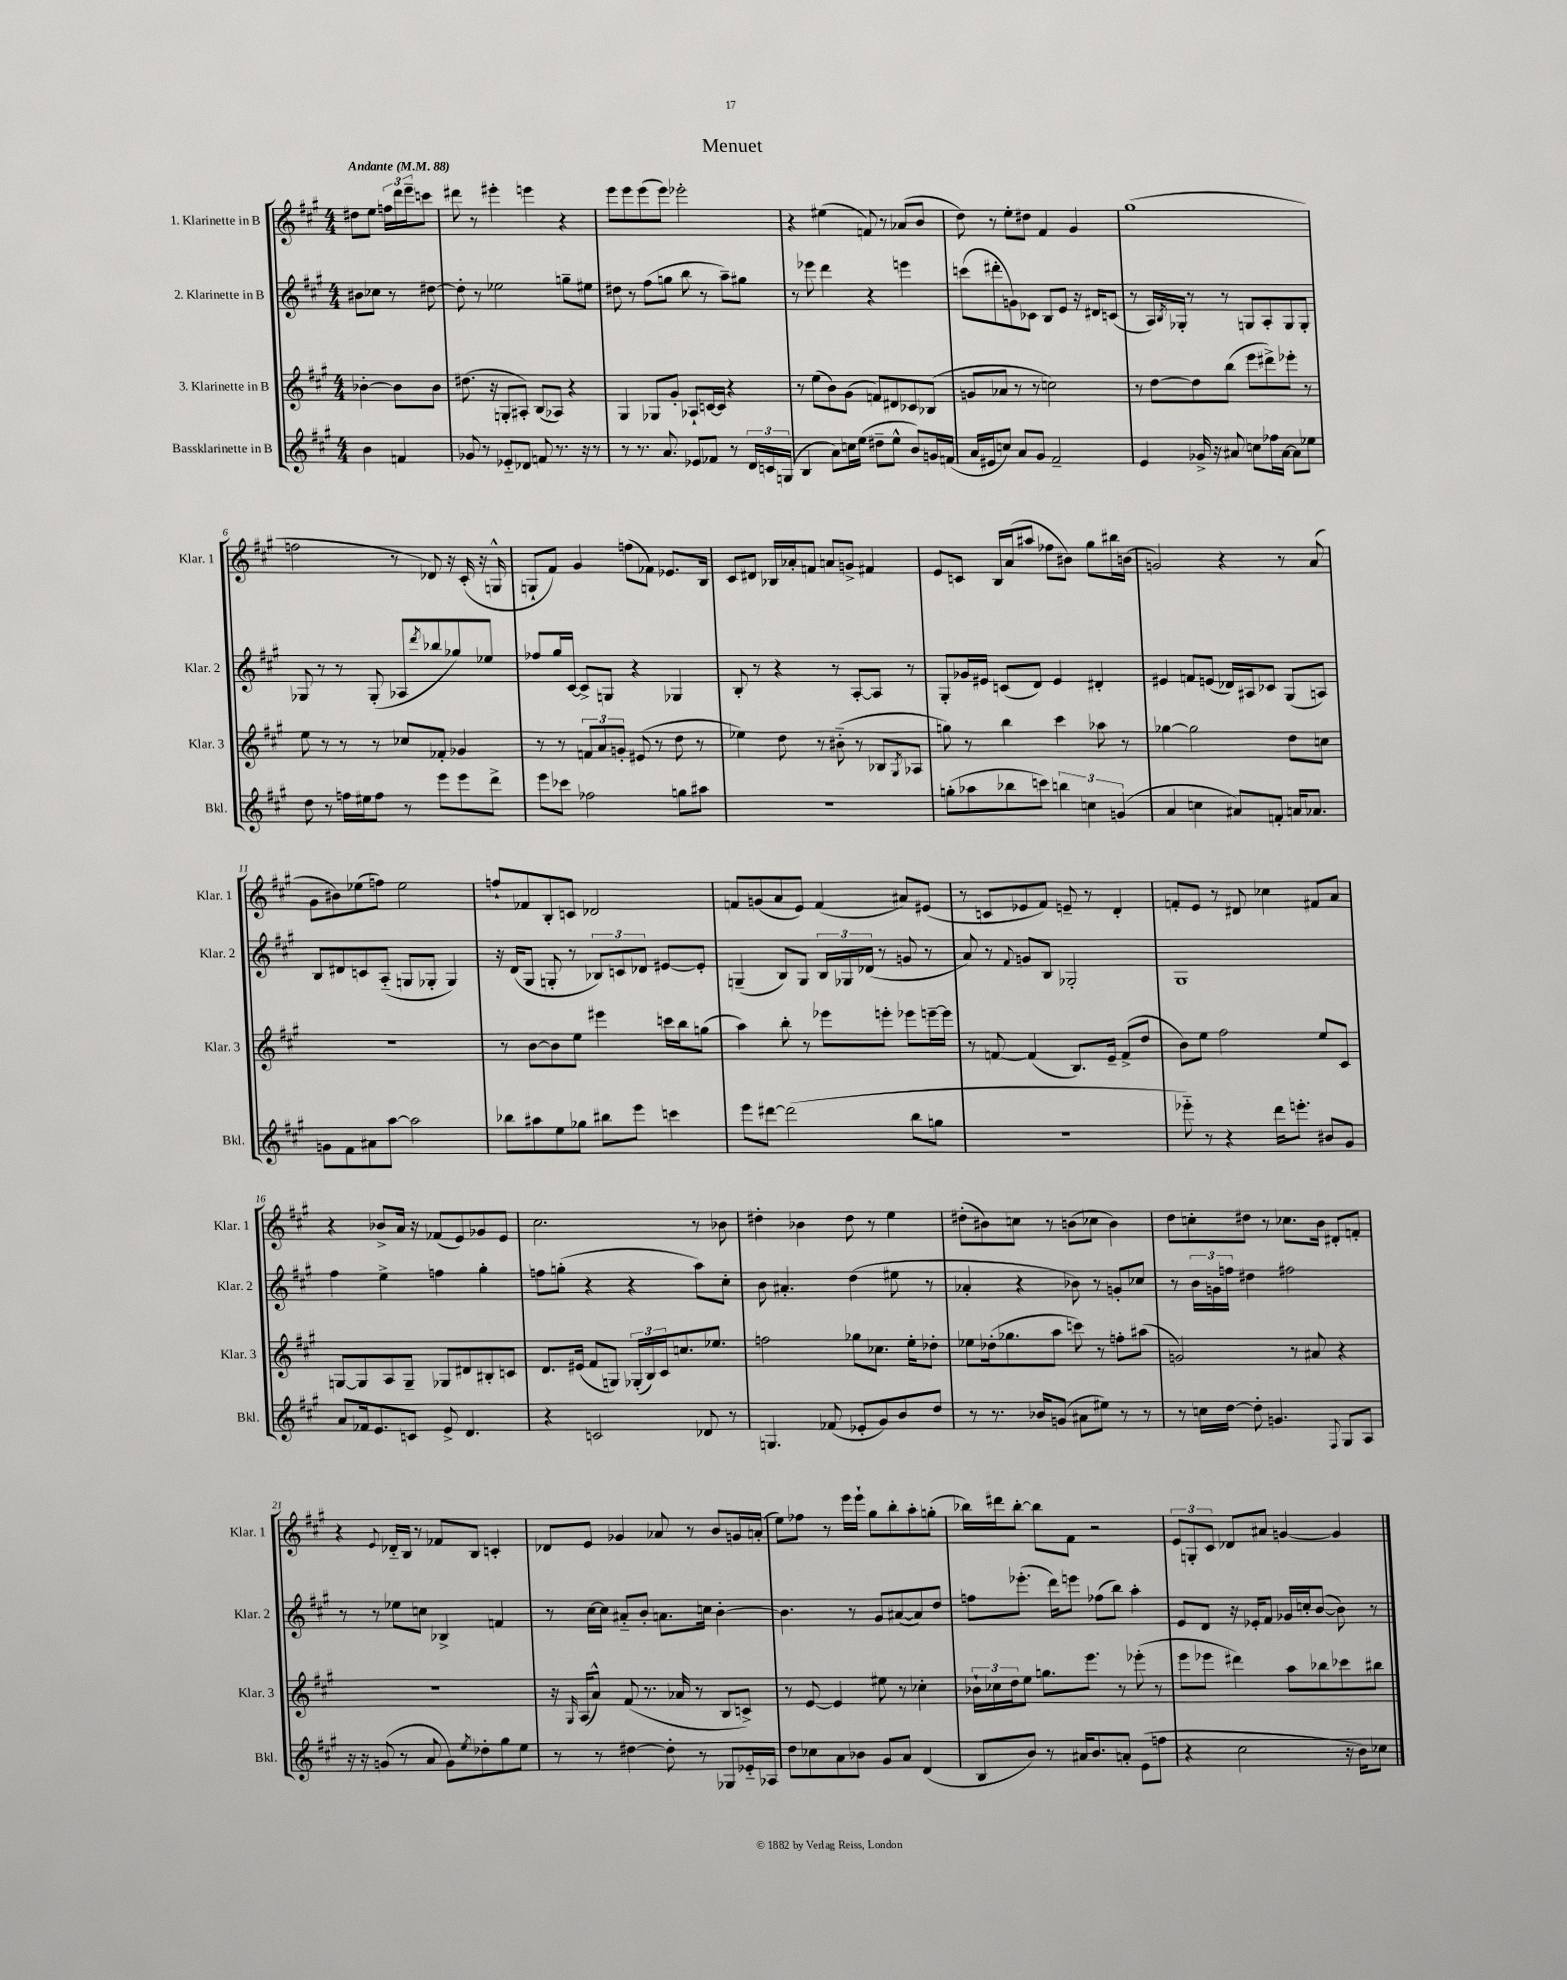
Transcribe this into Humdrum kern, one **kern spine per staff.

**kern	**kern	**kern	**kern
*staff4	*staff3	*staff2	*staff1
*clefG2	*clefG2	*clefG2	*clefG2
*k[f#c#g#]	*k[f#c#g#]	*k[f#c#g#]	*k[f#c#g#]
*M4/4	*M4/4	*M4/4	*M4/4
*MM88	*MM88	*MM88	*MM88
4b	[4b-'	8b#	8dd#
.	.	8cc-	8ee
4f	8b-]	8r	24ff
.	.	.	24ddd
.	.	.	24eee~
.	8b-	[8dd#	8ccc
=	=	=	=
8g-	(8.dd#	8dd#']	8ddd#
8r	.	8r	8r
.	16r	.	.
8e-'~	8G'	2ee-	4eee#'
8d-	8A#')	.	.
8f	(8B	.	4eee
8.r	8A-)	.	.
.	4r	8gg~	4r
16r	.	.	.
8r	.	8ee#	.
=	=	=	=
8r	4G#	8dd#	8eee
8.r	.	8r	8eee
.	8G-	(8ff#	(8eee
8.a	.	.	.
.	8g#'	8gg	8eee)
8e-	8A-`	8bb	2eee-'
8f-	[16c	8r	.
.	16c]	.	.
8r	4r	8aa~)	.
24d	.	8gg#	.
24c	.	.	.
(24G	.	.	.
=	=	=	=
4B	8r	8r	4r
.	(8ee	8eee-	.
8a)	8b)	4ddd	(4ee#
16cc	(8g#	.	.
(16ee	.	.	.
8dd#~	8f)	4r	8f)
8ee^^	8d#	.	8r
8b)	8c-	4eee	(8a-
16g	(8B-	.	8b
(16f	.	.	.
=	=	=	=
16a	8g	(8ccc	8dd)
16e#	.	.	.
8cc)	8a-	8ddd#'	8r
8a	8r	8g)	8ee'
8g#	8r	8c-	8dd#
2f#~	2cc)	8B	4f#
.	.	8e	.
.	.	16r	4g#
.	.	16d#	.
.	.	(8c	.
=	=	=	=
4e	8r	8r	(1gg#
.	[8dd	16A)	.
.	.	8qB	.
.	.	16G-'	.
16g-^	8dd]	8r	.
16r	.	.	.
8a#	(8bb	8r	.
8cc	8eee	8G	.
16ff-	8ddd#^)	8A'	.
[16a#	.	.	.
8a#]	8eee-'	8G	.
8ee-	8r	8G'	.
=	=	=	=
8dd	8ee	8G-	2ff
8r	8r	8r	.
16ff	8r	8r	.
16ee#	.	.	.
8ff	8r	(8G-'	.
8r	8cc-	8A-	8r
.	.	8qddd	.
8eee	8f-'	8bb-	8d-)
8eee	4g-	8gg-)	16r
.	.	.	(16c#'
8ddd^	.	8ee-	16r
.	.	.	16G^^
=	=	=	=
8eee	8r	8ff-	8G`
8ccc-	8r	16gg#	8f#)
.	.	[16c#	.
2ff-	12f	8c#^]	4g#
.	12a	.	.
.	.	8G	.
.	12g'	.	.
.	(8e#	4r	(8ff
.	8r	.	8f-)
8gg	8dd	4G-	8.e-
8aa#	8r	.	.
.	.	.	16B
=	=	=	=
1r	4ee-)	8B'	8c#
.	.	8r	8d#
.	8dd	4r	16B-
.	.	.	16a-'
.	8r	.	8f
.	(8b#'~	8r	8a
.	8r	[8A'	8g^
.	8B-	8A]	4f#
.	8qG#	.	.
.	8A-	8r	.
=	=	=	=
(8gg'	8gg)	8G#'	8e
8aa-	8r	16g-	8c
.	.	16e#	.
8bb-	4bb	(8c	16B
.	.	.	(16a
8ccc)	.	8d)	8aa#
6bb	4ccc#	4e#	8ff-
.	.	.	8b#)
6cc	.	.	.
.	8aa-	4d#'	8gg#
(6g	.	.	.
.	8r	.	16bb#
.	.	.	(16b
=	=	=	=
4a	[4gg-	4e#	2g)
4cc	2gg-]	8f	.
.	.	(8e	.
8a#)	.	16d-)	4r
.	.	16A#	.
8f'	.	8c-	.
16a	8dd	(8G#	8r
8.a-	.	.	.
.	8cc	8A)	(8a
=	=	=	=
8g	1r	8B	8g#
8f#	.	8d#	8b#)
8a#	.	8c	(8ee-
[8aa	.	(8A'~	8ff)
2aa]	.	8G	2ee-
.	.	8G-'	.
.	.	4G-)	.
=	=	=	=
8bb-	8r	16r	8ff`
.	.	(16d	.
8aa#	[8b	8G#	8f-
8ee	8b]	8G'	8B'
8gg-	8ee	8r	8c
8bb#	4eee#	12B-)	2d-
.	.	12c	.
8eee	.	.	.
.	.	12d-	.
4ccc	16ccc	[8e#	.
.	16bb	.	.
.	(8gg	8e#']	.
=	=	=	=
8eee	4aa)	(4G~	8f
[8ddd#	.	.	(8g
(2ddd#]	8bb'	8B)	8a
.	8r	8G	8e)
.	8eee-	24B	(4f
.	.	24G-	.
.	.	(24d-	.
.	8eee'	8r	.
8bb	8eee-	8g	8a#)
8gg	[16eee~	8r	(8e#
.	16eee]	.	.
=	=	=	=
1r	8r	8a)	8r
.	[8f	8r	8c
.	.	8qqf#	.
.	(4f]	8g	8e-
.	.	8B	8f#)
.	8.B)	2G-'	8e~
.	.	.	8r
.	16e~	.	.
.	(8f^	.	4d'
.	8dd	.	.
=	=	=	=
8eee-'~)	8b)	1G#	8f'
8r	8ee	.	8e
4r	2ff#	.	8r
.	.	.	8d#
16ddd	.	.	4cc-
8.eee'	.	.	.
8b#	8ee	.	8f#
8g#	8c#	.	8a
=	=	=	=
8a	[8G	4ff#	4r
16f-	8G]	.	.
8.e	.	.	.
.	8A	4ee^	8b-^
8c	8G~	.	16a
.	.	.	16r
8e^	8G-	4ff	(8f-
4.d	8d#	.	8e)
.	8B#'	4gg#'	8g-
.	8c	.	8e
=	=	=	=
4r	8.d	8ff	2.cc#
.	.	(8gg'	.
.	(16e#	.	.
2c	8f#	4r	.
.	8G)	.	.
.	(24G-'	4r	.
.	24B)	.	.
.	24c#	.	.
.	8.cc	.	.
8d-	.	8aa)	8r
.	8.ee-	.	.
8r	.	8cc#'	8b-
=	=	=	=
4.G	2ff	8b	4dd#'
.	.	4.a#'	.
.	.	.	4b-
(8f-	.	.	.
8e-'	8gg-	(4dd	8dd#
8g#)	8.cc-	.	8r
8b	.	8ee#	4ee
.	16ee'	.	.
8dd	8dd-'	8r	.
=	=	=	=
8r	8ee-	4a-'	(8dd#'
8.r	(16dd-'	.	8b#)
.	8.gg-	.	.
.	.	4r	8cc
16b-	.	.	.
(8g	8aa	.	8r
8a#	8ccc)	8b-)	(8b
8ee#)	8r	8r	8cc-
8r	8ff'	8g'	4b)
8r	(8aa#	8cc-	.
=	=	=	=
8r	2g)	8r	8dd
16cc	.	24b	8cc'
.	.	24g	.
[16dd	.	.	.
.	.	24ff	.
8dd']	.	4dd#	8dd#
4.g	.	.	8r
.	8r	2ff#	8.cc-
.	8a#	.	.
.	.	.	16b
8qqF#	.	.	.
8G#	4r	.	8d#'
8A	.	.	8f'
=	=	=	=
16r	1r	8r	4r
16r	.	.	.
(8g	.	8r	.
.	.	.	8qqe
8r	.	8ee-	16d-'~
.	.	.	16B
8a	.	8cc	8r
8g)	.	4B-^	8f-
8qee	.	.	.
8dd-'	.	.	8B
8gg#	.	4f	4c'
8ee	.	.	.
=	=	=	=
8r	16r	8r	8d-
.	16qqG#	.	.
.	(16A	.	.
8r	8a^^)	[16cc#	8e
.	.	16cc#]	.
[4dd#	(8f#	8a#'~	4g-
.	8.r	8b'	.
8dd#']	.	8.a	8a-
.	16a-	.	.
8r	8r	.	8r
.	.	16cc	.
8G-	8B	[4b'	8b
16e-'~	8c^)	.	16g
16A-	.	.	(16a'
=	=	=	=
8dd	8r	4.b]	8ee)
8cc-	[8e	.	8ff-
8a	4e]	.	8r
8b-	.	8r	16eee
.	.	.	16eee`
8g#	8ee#	8g#	8gg#
8a	8r	([8a#	8bb'
(4d	4cc-'	8a#])	8aa'
.	.	8dd	(8gg'
=	=	=	=
8B	24b-`	8ff	16bb-)
.	24cc-	.	.
.	.	.	16ddd#
.	24dd	.	.
8b)	8ee	(8.eee-'	[8bb-'
8r	8.gg	.	8bb-]
.	.	16ddd)	.
16a#	.	8eee	8f#
8.b	8.eee	.	.
.	.	(8ff-	2r
8a'	8r	8bb)	.
(8e	(8eee-'	4aa'	.
8ff	8r	.	.
=	=	=	=
4r	8eee	8e	12e
.	.	.	12G'
.	8eee-	8d	.
.	.	.	12c#
2cc#	4ddd#)	16r	8d-
.	.	16e-'	.
.	.	8f#	8a#
.	8aa	16g-	[4g
.	.	16cc'	.
.	8bb-	([8b	.
16r	8ccc-	8b])	4g]
16b)	.	.	.
8cc-	8bb#	8r	.
==	==	==	==
*-	*-	*-	*-
